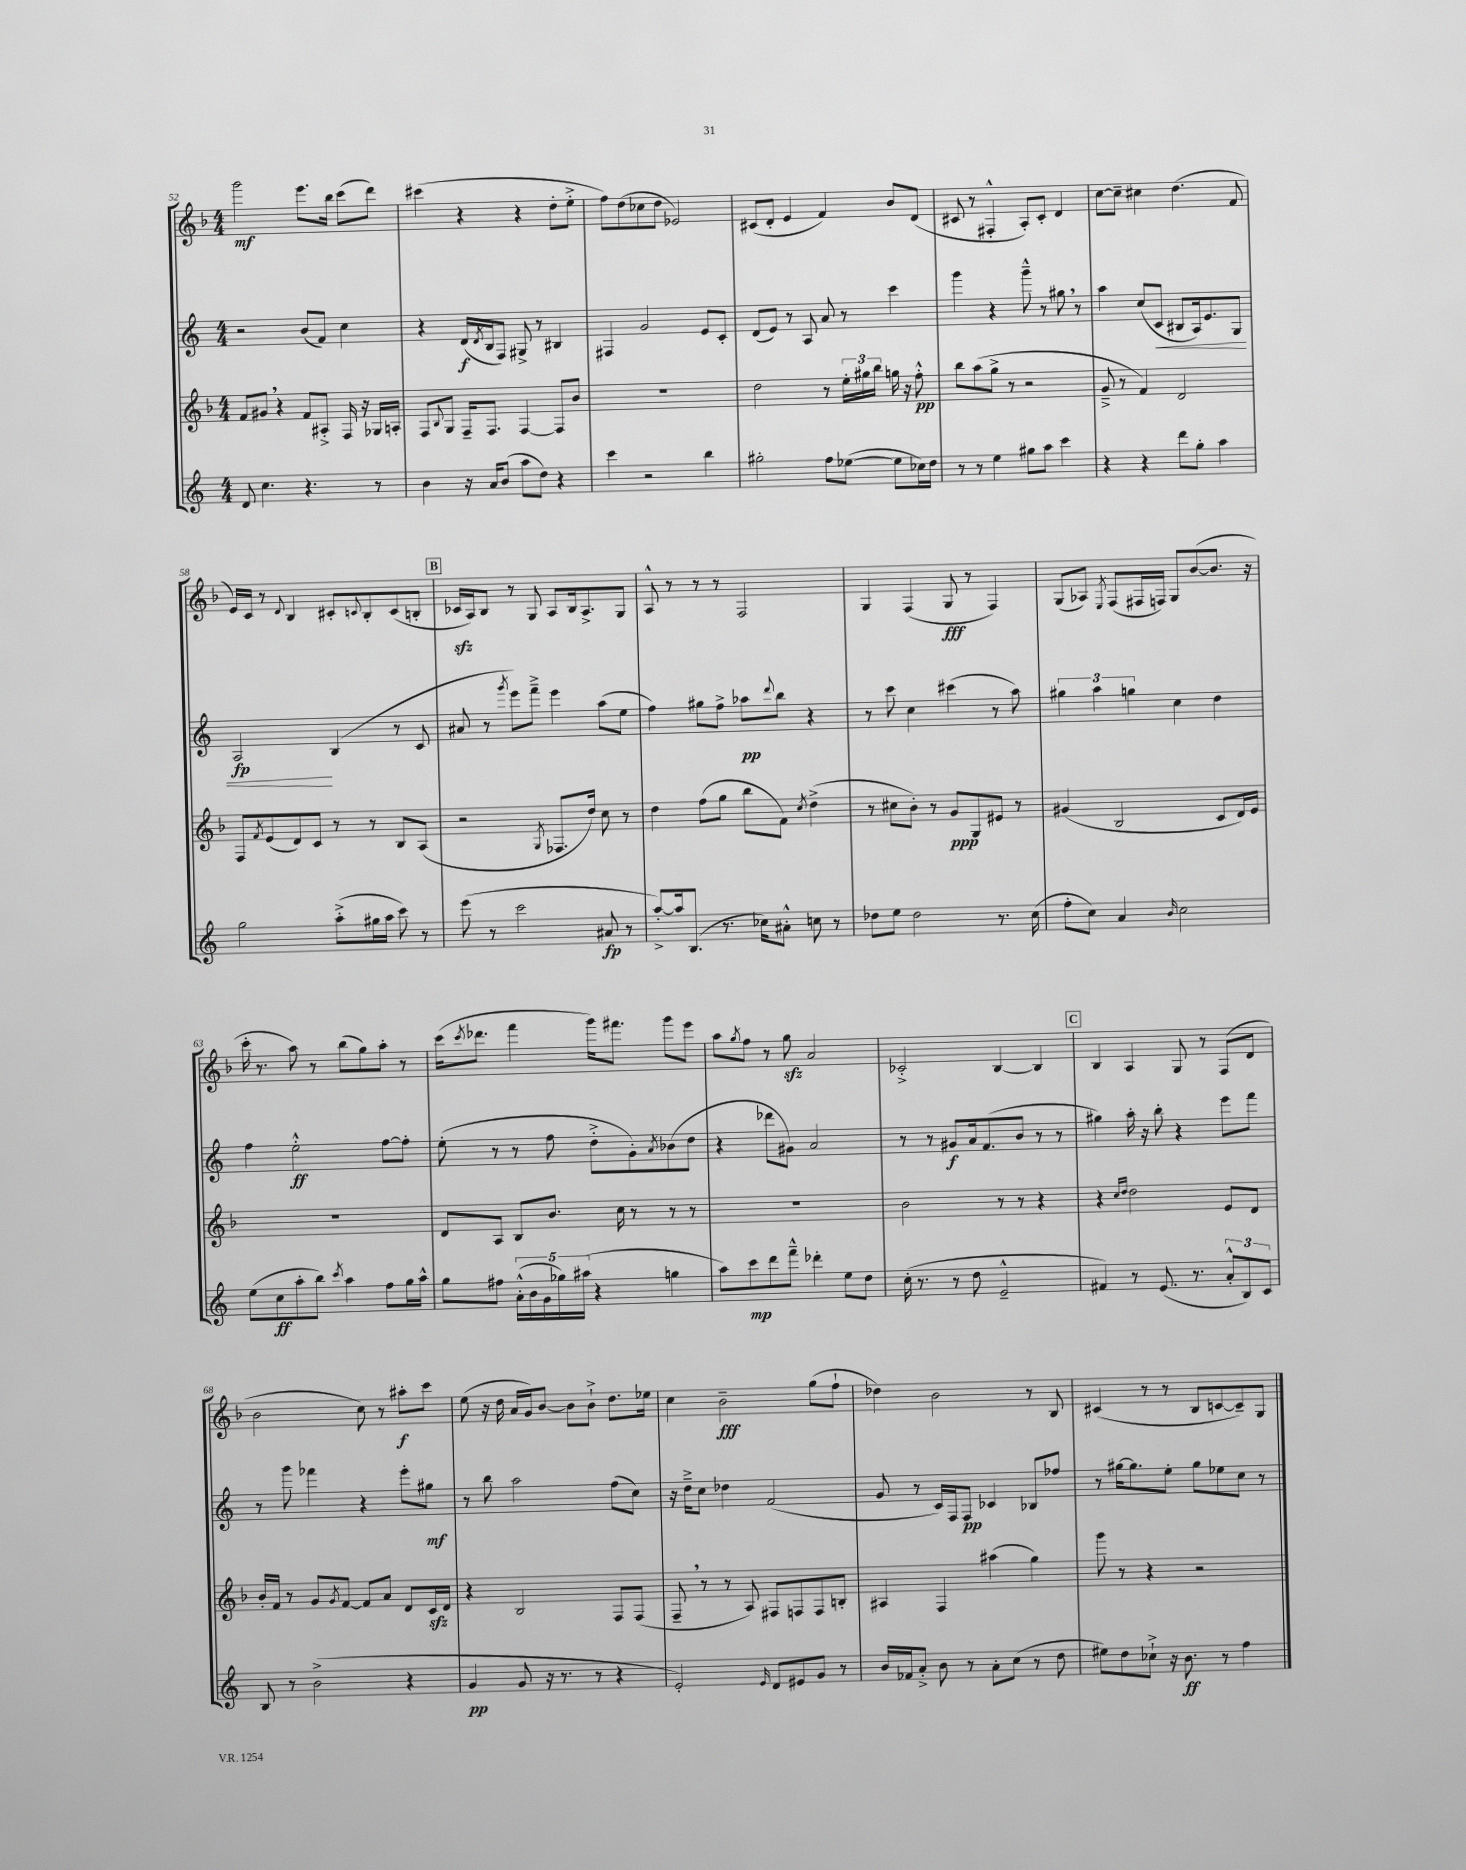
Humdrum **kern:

**kern	**kern	**kern	**kern
*staff4	*staff3	*staff2	*staff1
*clefG2	*clefG2	*clefG2	*clefG2
*k[]	*k[b-]	*k[]	*k[b-]
*M4/4	*M4/4	*M4/4	*M4/4
8d	8f	2r	2ggg
4.cc	8g#	.	.
.	4r	.	.
4.r	8f	(8b	8.eee
.	8A#'^	8f)	.
.	.	.	16bb-
.	16F	4cc	(8ccc
.	16r	.	.
8r	16G-	.	8ddd)
.	16A'	.	.
=	=	=	=
4b	8F	4r	(4ccc#
.	8qqB-	.	.
.	8G	.	.
16r	16F~	(16d	4r
.	.	8qd	.
16a	8.F	16B	.
(8b	.	8F)	.
8aa	[4F	8G#^	4r
8dd)	.	8r	.
4r	8F]	4B#	8dd'
.	8b-	.	8ee'^
=	=	=	=
4ccc	1r	4F#	8ff)
.	.	.	(8dd
2r	.	2g	8cc-
.	.	.	8dd
.	.	.	2e-)
4bb	.	8e	.
.	.	8c'	.
=	=	=	=
2gg#'	2dd	(8d	(8c#
.	.	8e)	8d'
.	.	8r	4e
.	.	8A	.
8ff	8r	8a	4f)
([8ee-	24ee'	8r	.
.	24gg#	.	.
.	24bb-	.	.
8ee-]	16gg	4ccc	8b-
.	16r	.	.
16cc-)	8ff'^^	.	(8d
16dd	.	.	.
=	=	=	=
8r	8bb-	4ggg	8c#
8r	(8aa	.	8r
4ee	8gg^	4r	4F#'^^
.	8r	.	.
8gg#	2r	8ggg~^^	8A')
8aa	.	8r	8c#'
4ccc	.	8gg#	4d
.	.	8r	.
=	=	=	=
4r	8g~^	4aa	[8cc
.	8r	.	8cc~]
4r	4f)	(8cc	4cc#
.	.	8c	.
8ddd	2d	8B#	(4.dd
8gg'	.	16A)	.
.	.	8.e	.
4aa	.	.	.
.	.	8G	8f
=	=	=	=
2gg	8F	2A	16e)
.	.	.	16c
.	8qf	.	.
.	(8e	.	8r
.	.	.	8qqd
.	8d)	.	4B-
.	8c	.	.
(8aa'^	8r	(4B	8c#'
.	.	.	8qqc
16gg#	8r	.	8B-'
16aa	.	.	.
8ccc)	8B-	8r	(8c
8r	(8A	8c	8B'
=	=	=	=
(8eee	2r	8a#	16c-
.	.	.	16A)
8r	.	8r	8B-
.	.	8qggg	.
2ccc	.	8eee)	8r
.	.	8fff~^	8G
.	8qG	.	.
.	8.F-	4eee	8A
.	.	.	16B-
.	16dd)	.	8.A^
8a#	8cc	(8aa	.
8r	8r	8ee	8G
=	=	=	=
[8aa'^)	4dd	4ff)	8A^^
16aa]	.	.	8r
(8.B	.	.	.
.	(8ff	8gg#	8r
8.r	8gg	8ff^	8r
.	8bb-	8aa-	2F
16cc-)	.	.	.
.	.	8qqddd	.
8a#'^^	8f)	8bb	.
.	8qcc	.	.
8cc	(4dd^	4r	.
8r	.	.	.
=	=	=	=
8dd-	8r	8r	4G
8ee	8cc#	8ccc	.
2dd-	8b-')	4cc	(4F
.	8r	.	.
.	8g	(4ccc#	8G
.	8G	.	8r
8.r	8e#	8r	4F)
.	8r	8aa)	.
(16cc	.	.	.
=	=	=	=
8ff'	(4g#	6gg#	(8G
8cc)	.	.	8A-)
.	.	6aa	.
.	.	.	8qE
4a	2B-	.	(8F
.	.	6gg	.
.	.	.	16F#
.	.	.	16F)
16qqb	.	.	.
2cc	.	4cc	8G
.	.	.	([8b-
.	8c	4dd	8.b-]
.	16d)	.	.
.	16e	.	16r
=	=	=	=
(8ee	1r	4ff	16ccc'
.	.	.	8.r
8cc	.	.	.
8aa'	.	2ee'^^	8aa)
8bb)	.	.	8r
8qccc	.	.	.
4aa	.	.	(8bb-
.	.	.	8gg)
8ff	.	[8ff	8aa'
16gg	.	8ff']	8r
16aa^^	.	.	.
=	=	=	=
8gg	8d	(8ee'	(16ccc
.	.	.	8qccc
.	.	.	8.ddd-
8ff#	8A	8r	.
(20a'^^	8B-	8r	4fff
20b	.	.	.
20g	.	.	.
.	8.b-	8ff	.
20gg-)	.	.	.
(20aa#	.	.	.
4r	.	8dd'^	16ggg)
.	16cc	.	8.fff#
.	8r	8g')	.
.	.	8qa	.
4gg	8r	(8b-	8ggg
.	8r	8dd	8eee
=	=	=	=
8aa)	1r	4r	8aa
.	.	.	8qgg
8ccc	.	.	8ff
8ddd	.	8ddd-	8r
8fff~^^	.	8g#)	8gg
4ddd-'	.	2a	2a
8ee	.	.	.
8dd	.	.	.
=	=	=	=
(16cc'	2b-	8r	2c-'^
8.r	.	.	.
.	.	8r	.
8r	.	8g#	.
8dd	.	16a	.
.	.	(8.f	.
2e~^^	8r	.	[4B-
.	8r	8b	.
.	4r	8r	4B-]
.	.	8r	.
=	=	=	=
4f#)	4r	4gg#)	4B-
.	16qqcc	.	.
.	16qqdd	.	.
8r	2dd	16aa'	4A
.	.	16r	.
(8.e	.	8bb'	.
.	.	4r	8G
8.r	.	.	.
.	.	.	8r
12a'^^	8e	8eee	(8F
12B)	.	.	.
.	8d	8fff	8d
12c	.	.	.
=	=	=	=
8B	16b-'	8r	2b-
.	16f	.	.
8r	8r	8ggg	.
(2b^	8g	4fff-	.
.	8qg	.	.
.	[8f	.	.
.	8f]	4r	8cc)
.	8a	.	8r
4r	8d	8eee'	8aa#'
.	16c	8gg#	8ccc
.	16d	.	.
=	=	=	=
4g	4r	8r	(8ee
.	.	8bb	16r
.	.	.	16dd
8g	2B-	2aa	16a
.	.	.	16g)
16r	.	.	[8b-
8.r	.	.	.
.	.	.	8b-]
8r	.	.	8b-`^
4r	8F	(8ff	8.dd
.	(8F	8cc)	.
.	.	.	16ee-
=	=	=	=
2e')	8F~	16r	4cc
.	.	16dd~^	.
.	8r	8cc	.
.	8r	4dd-	2b-~
.	8A)	.	.
16qqe	.	.	.
8d	8F#	(2f	.
8e#	8F	.	.
8g	8F	.	(8gg
8r	8B'	.	8ff`
=	=	=	=
16b	4A#	8g	4dd-)
16f-	.	.	.
8a'^	.	8r	.
8b	4F	16c)	2b-
.	.	16F	.
8r	.	8F	.
8a'	(4aa#	4c-	.
(8cc	.	.	.
8r	4gg)	8B-	8r
8dd	.	8ff-	8B-
=	=	=	=
8ee#)	8ggg	8r	(4c#
8dd	8r	[16gg#	.
.	.	8.gg#]	.
8cc-`^	4r	.	8r
16r	.	8ee'	8r
8.b	.	.	.
.	2r	8gg#	8B-
8r	.	8ee-	[8c
4ff	.	8cc	8c~])
.	.	8r	8G
==	==	==	==
*-	*-	*-	*-
